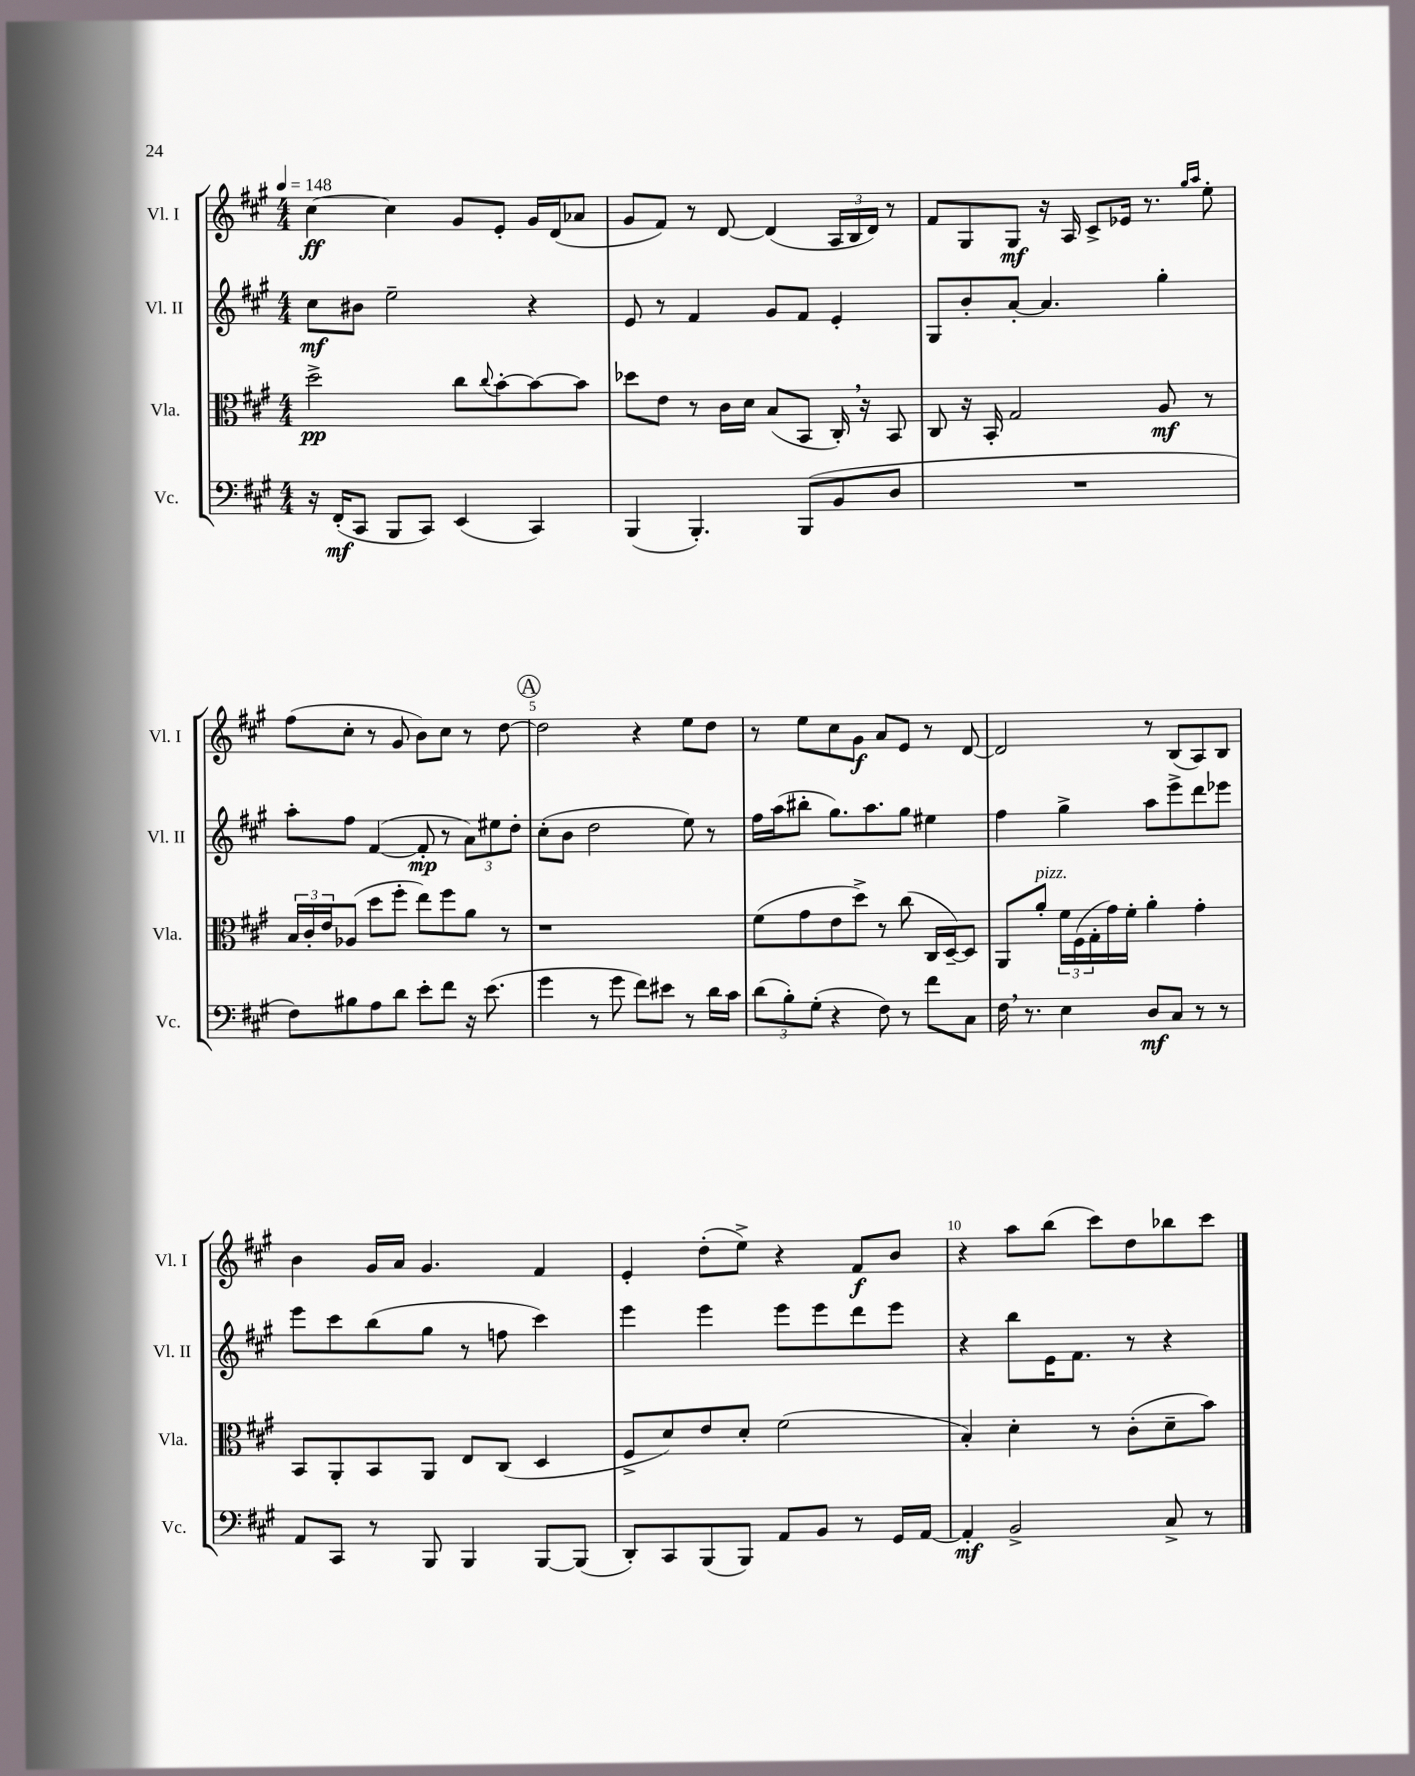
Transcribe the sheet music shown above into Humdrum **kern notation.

**kern	**kern	**kern	**kern
*staff4	*staff3	*staff2	*staff1
*clefF4	*clefC3	*clefG2	*clefG2
*k[f#c#g#]	*k[f#c#g#]	*k[f#c#g#]	*k[f#c#g#]
*M4/4	*M4/4	*M4/4	*M4/4
*MM148	*MM148	*MM148	*MM148
16r	2dd^	8cc#	[4cc#
(16FF#'	.	.	.
8CC#	.	8b#	.
8BBB	.	2ee~	4cc#]
8CC#)	.	.	.
(4EE	8cc#	.	8g#
.	8qqcc#	.	.
.	[8b'	.	8e'
4CC#)	8b_	4r	16g#
.	.	.	(16d
.	8b]	.	8a-
=	=	=	=
(4BBB	8dd-	8e	8g#
.	8e	8r	8f#)
4.BBB')	8r	4f#	8r
.	16c#	.	[8d
.	16d	.	.
.	(8B	8g#	(4d]
(8BBB	8BB	8f#	.
8BB	16C#')	4e'	24A
.	.	.	24B
.	16r	.	.
.	.	.	24d)
8D	8BB	.	8r
=	=	=	=
1r	8C#	8G#	8f#
.	16r	8b'	8G#
.	16BB'	.	.
.	2G#	[8a'	8G#
.	.	4.a]	16r
.	.	.	16A
.	.	.	8c#^
.	.	.	16e-
.	.	.	8.r
.	8A	4gg#'	.
.	.	.	16qqgg#
.	.	.	16qqaa
.	8r	.	8ee'
=	=	=	=
8F#)	24B	8aa'	(8ff#
.	24c#'	.	.
.	24e	.	.
8B#	(8A-	8ff#	8cc#'
8A	8dd	([4f#	8r
8d	8ff#'	.	8g#
8e'	8ee)	8f#']	8b)
8f#	8ff#	8r	8cc#
16r	8a	12a)	8r
(8.e	.	.	.
.	.	12ee#	.
.	8r	.	[8dd
.	.	12dd'	.
=	=	=	=
4g#	1r	(8cc#'	2dd]
.	.	8b	.
8r	.	2dd	.
8g#	.	.	.
8f#)	.	.	4r
8e#	.	.	.
8r	.	8ee)	8ee
16d	.	8r	8dd
16c#	.	.	.
=	=	=	=
(12d	(8f#	16ff#	8r
.	.	(16aa	.
12B')	.	.	.
.	8g#	8bb#'	8ee
(12G#'	.	.	.
4r	8e	8.gg#)	8cc#
.	8dd^)	.	8g#
.	.	8.aa	.
8F#)	8r	.	8a
8r	(8cc#	8gg#	8e
8f#	16C#	4ee#	8r
.	[16D~)	.	.
8C#	8D]	.	[8d
=	=	=	=
16F#	8AA	4ff#	2d]
8.r	.	.	.
.	8a'	.	.
4E	24f#	4gg#^	.
.	(24F#	.	.
.	24G#'	.	.
.	16g#)	.	.
.	16f#'	.	.
8D	4a'	8aa	8r
8C#	.	8eee^	(8B
8r	4g#'	8ddd	8A)
8r	.	8eee-	8B
=	=	=	=
8AA	8BB	8eee	4b
8CC#	8AA'	8ccc#	.
8r	8BB	(8bb	16g#
.	.	.	16a
8BBB	8AA	8gg#	4.g#
4BBB	8E	8r	.
.	(8C#	8ff	.
[8BBB	4D	4ccc#)	4f#
(8BBB]	.	.	.
=	=	=	=
8DD')	8F#^	4eee	4e'
8CC#	8d)	.	.
(8BBB	8e	4eee	(8dd'
8BBB)	8d'	.	8ee^)
8AA	(2f#	8eee	4r
8BB	.	8eee	.
8r	.	8ddd	8f#
16GG#	.	8eee	8b
[16AA	.	.	.
=	=	=	=
4AA']	4B')	4r	4r
2BB^	4d'	8bb	8aa
.	.	16e	(8bb
.	.	8.f#	.
.	8r	.	8ccc#)
.	(8c#'	8r	8dd
8C#^	8d~	4r	8bb-
8r	8b)	.	8ccc#
==	==	==	==
*-	*-	*-	*-
